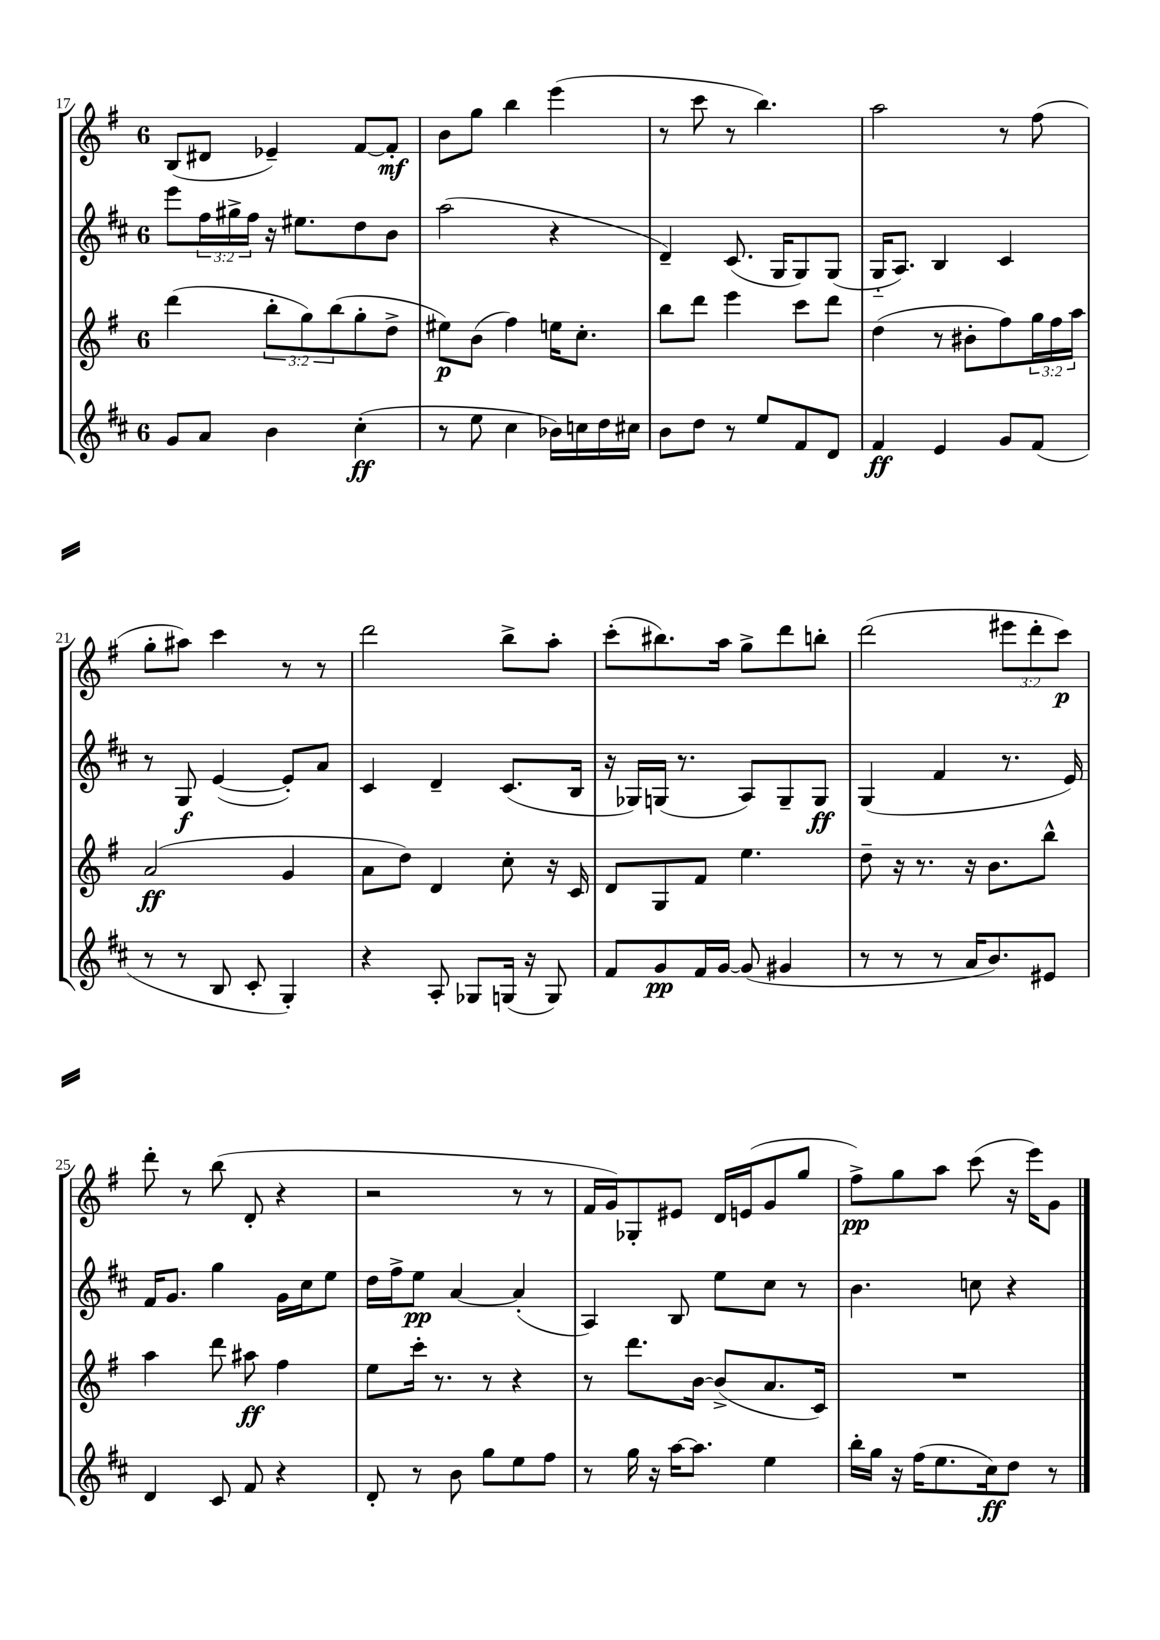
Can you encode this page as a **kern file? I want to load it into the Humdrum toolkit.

**kern	**kern	**kern	**kern
*staff4	*staff3	*staff2	*staff1
*clefG2	*clefG2	*clefG2	*clefG2
*k[f#c#]	*k[f#]	*k[f#c#]	*k[f#]
*M6/8	*M6/8	*M6/8	*M6/8
8g	(4ddd	8eee	(8B
8a	.	24ff#	8d#
.	.	24gg#^	.
.	.	24ff#	.
4b	12bb'	16r	4e-~)
.	.	8.ee#	.
.	12gg)	.	.
.	(12bb	.	.
(4cc#'	8gg'	8dd	[8f#
.	8dd^	8b	8f#']
=	=	=	=
8r	8ee#)	(2aa	8b
8ee	(8b	.	8gg
4cc#	4ff#)	.	4bb
16b-)	16ee	4r	(4eee
16cc	8.cc'	.	.
16dd	.	.	.
16cc#	.	.	.
=	=	=	=
8b	8bb	4d~)	8r
8dd	8ddd	.	8ccc
8r	4eee	(8.c#	8r
8ee	.	.	4.bb)
.	.	16G	.
8f#	8ccc	8G)	.
8d	8ddd	(8G	.
=	=	=	=
4f#	(4dd	16G'~	2aa
.	.	8.A)	.
4e	8r	4B	.
.	8b#'	.	.
8g	8ff#)	4c#	8r
(8f#	24gg	.	(8ff#
.	24ff#	.	.
.	24aa	.	.
=	=	=	=
8r	(2a	8r	8gg'
8r	.	8G	8aa#)
8B	.	([4e	4ccc
8c#'	.	.	.
4G')	4g	8e'])	8r
.	.	8a	8r
=	=	=	=
4r	8a	4c#	2ddd
.	8dd)	.	.
8A'	4d	4d~	.
8G-	.	.	.
(16G	8cc'	(8.c#	8bb^
16r	.	.	.
8G)	16r	.	8aa'
.	16c	16B	.
=	=	=	=
8f#	8d	16r	(8ccc'
.	.	16G-)	.
8g	8G	(16G	8.bb#)
.	.	8.r	.
16f#	8f#	.	.
[16g	.	.	16aa
(8g]	4.ee	8A)	8gg^
4g#	.	8G~	8ddd
.	.	8G	8bb'
=	=	=	=
8r	8dd~	(4G	(2ddd
8r	16r	.	.
.	8.r	.	.
8r	.	4f#	.
16a	16r	.	.
8.b)	8.b	.	.
.	.	8.r	12eee#
.	.	.	12ddd'
8e#	8bb^^	.	.
.	.	.	12ccc)
.	.	16e)	.
=	=	=	=
4d	4aa	16f#	8ddd'
.	.	8.g	.
.	.	.	8r
8c#	8ddd	4gg	(8bb
8f#	8aa#	.	8d'
4r	4ff#	16g	4r
.	.	16cc#	.
.	.	8ee	.
=	=	=	=
8d'	8ee	16dd	2r
.	.	16ff#^	.
8r	16ccc'	8ee	.
.	8.r	.	.
8b	.	[4a	.
8gg	8r	.	.
8ee	4r	(4a']	8r
8ff#	.	.	8r
=	=	=	=
8r	8r	4A)	16f#
.	.	.	16g)
16gg	8.ddd	.	8G-'
16r	.	.	.
[16aa	.	8B	8e#
8.aa]	[16b	.	.
.	(8b^]	8ee	16d
.	.	.	(16e
4ee	8.a	8cc#	8g
.	.	8r	8gg
.	16c)	.	.
=	=	=	=
16bb'	2.r	4.b	8ff#^)
16gg	.	.	.
16r	.	.	8gg
(16ff#	.	.	.
8.ee	.	.	8aa
.	.	8cc	(8ccc
16cc#)	.	.	.
8dd	.	4r	16r
.	.	.	16eee)
8r	.	.	8g
==	==	==	==
*-	*-	*-	*-
